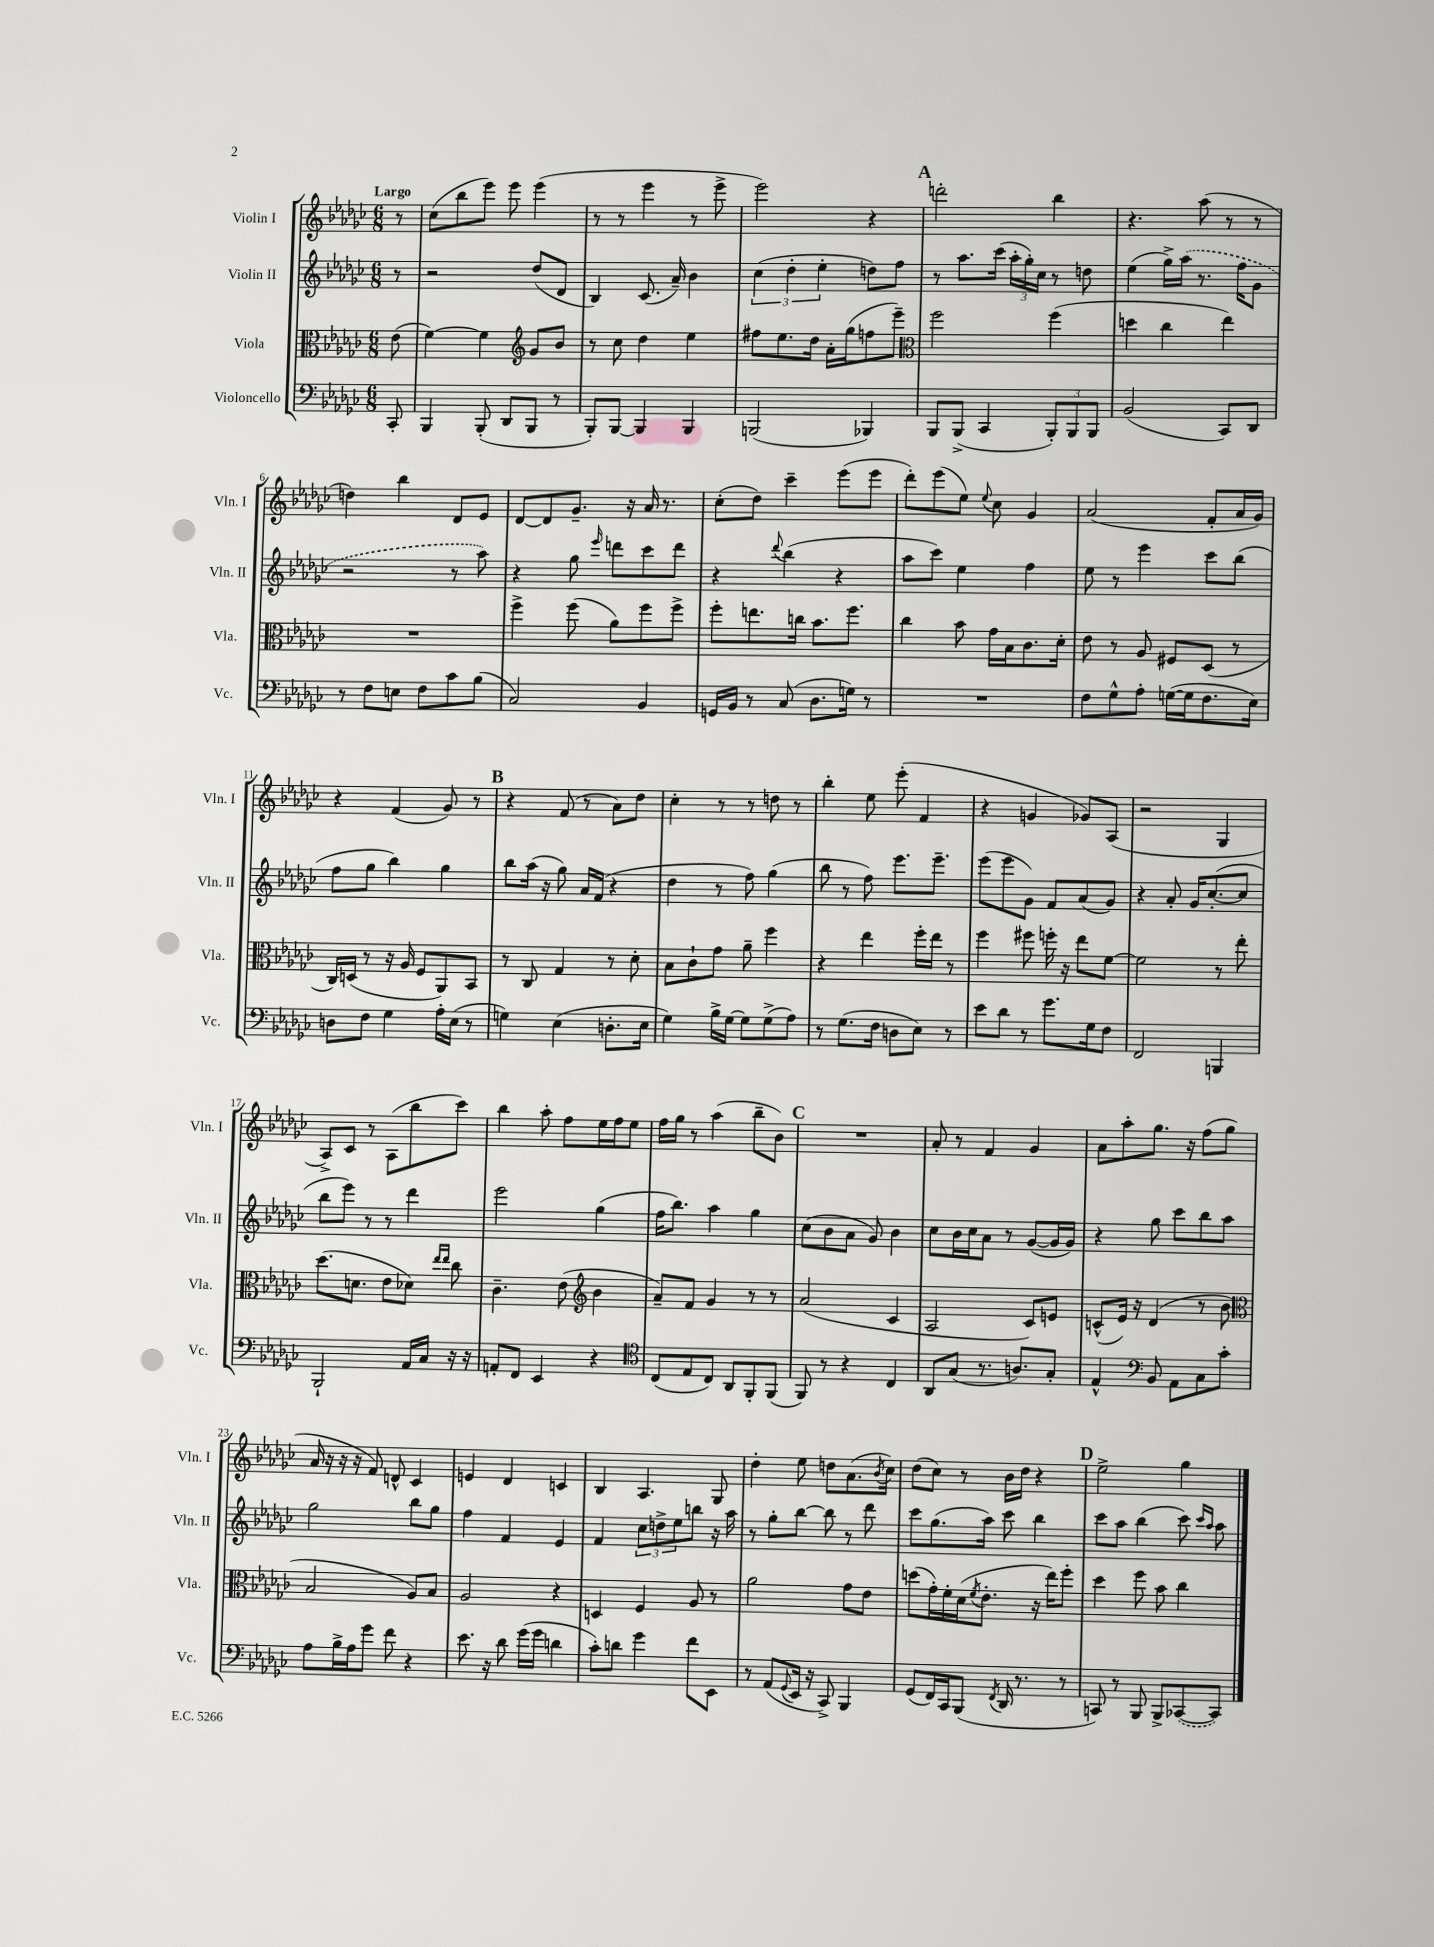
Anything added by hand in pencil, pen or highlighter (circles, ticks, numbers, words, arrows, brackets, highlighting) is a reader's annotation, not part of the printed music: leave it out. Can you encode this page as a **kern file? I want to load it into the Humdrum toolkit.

**kern	**kern	**kern	**kern
*part4	*part3	*part2	*part1
*staff4	*staff3	*staff2	*staff1
*I"Violoncello	*I"Viola	*I"Violin II	*I"Violin I
*I'Vc.	*I'Vla.	*I'Vln. II	*I'Vln. I
*clefF4	*clefC3	*clefG2	*clefG2
*k[b-e-a-d-g-c-]	*k[b-e-a-d-g-c-]	*k[b-e-a-d-g-c-]	*k[b-e-a-d-g-c-]
*M6/8	*M6/8	*M6/8	*M6/8
=	=	=	=
!	!	!	!LO:TX:a:B:t=Largo
8CC-'/	(8e-\	8r	8r
=1	=1	=1	=1
4BBB-/	[4f\)	2r	(8cc-\L
.	.	.	8bb-\
(8BBB-'/	4f\]	.	8eee-\J)
8DD-/L	.	.	8eee-\
*	*clefG2	*	*
8BBB-/J	8g-/L	(8dd-/L	(4eee-\
8r	8b-/J	8d-/J	.
=2	=2	=2	=2
8BBB-'/L)	8r	4B-/)	8r
[8BBB-/J	8cc-\	.	8r
4BBB-/]	4dd-\	(8.c-/	4eee-\
.	.	16a-~/)	.
4BBB-/	4ee-\	4b-\	8r
.	.	.	8eee-^\
=3	=3	=3	=3
(2BBBn/	8ff#X\L	(6cc-\	2eee-\)
.	8.ee-\	.	.
.	.	6dd-'\	.
.	16dd-\Jk	.	.
.	.	6ee-'\	.
.	16a-'\LL	.	.
.	(16gg-\J	.	.
4BBB-X/)	8ffn\	8ddn\L)	4r
.	8eee-~\J)	8ff\J	.
!!LO:REH:place=s1:t=A
=4	=4	=4	=4
*	*clefC3	*	*
8BBB-/L	2ff\	8r	2dddn'\
(8BBB-^/J	.	8.aa-\L	.
4CC-/	.	.	.
.	.	(16ccc-\Jk	.
.	.	24aa-'\LL	.
.	.	24gg-'\)	.
.	.	24cc-\JJ	.
12BBB-'/L)	(4ff\	8r	4bb-\
12BBB-/	.	.	.
.	.	8ddn\	.
12BBB-/J	.	.	.
=5	=5	=5	=5
(2BB-/	4ddn\	(4ee-\	4.r
.	4cc-\	16gg-^\LL)	.
.	.	(16aa-\JJ	.
.	.	8.r	(8aa-\
8CC-/L)	4ee-\)	.	8r
.	.	16ff\KL	.
8DD-/J	.	8g-\J	8r
!!LO:LB:g=z
=6	=6	=6	=6
8r	2.r	2r	4ddn\)
8F\L	.	.	.
8En\J	.	.	4bb-\
8F\L	.	.	.
8c-\	.	8r	8d-/L
(8B-\J	.	8aa-\)	8e-/J
=7	=7	=7	=7
2C-/)	4ff^\	4r	[8d-/L
.	.	.	8d-/]
.	(8ff\	8gg-\	8.g-~/J
.	.	16qqeee-/	.
.	8a-\L)	8dddn\L	.
.	.	.	16r
4BB-/	8ff\	8ccc-\	16a-/
.	.	.	8.r
.	8ff^\J	8ddd\J	.
=8	=8	=8	=8
16GGn/LL	8ff'\L	4r	(8cc-'\L
16BB-/JJ	.	.	.
8r	8.een\	.	8dd-\J)
.	.	8qqddd-/	.
(8C-/	.	(4bb-\	4ccc-~\
.	16ccn\Jk	.	.
8.D-\L	8.b-\L	.	.
.	.	4r	(8eee-\L
16Gn\Jk)	8.ff\J	.	.
8r	.	.	8eee-\J
=9	=9	=9	=9
2.r	4cc-\	8aa-\L	8ddd-'\L)
.	.	8ccc-\J)	(8eee-\
.	8b-\	4ee-\	8ee-\J)
.	.	.	8qqee-/
.	16g-\LL	.	8cc-\
.	16B-\J	.	.
.	8.c-\	4ff\	4g-/
.	16d-'\Jk	.	.
=10	=10	=10	=10
8F\L	8e-\	8ee-\	(2a-/
8G-^^\	8r	8r	.
8A-'\J	8A-/	4eee-\	.
([16Gn\LL	8F#X/L	.	.
16G\J]	.	.	.
8.F\	(8D-/J	8ccc-\L	8f'/L
.	8r	(8bb-\J	16a-/L
16E-\Jk)	.	.	16g-/JJ)
!!LO:LB:g=z
=11	=11	=11	=11
8Dn\L	16C-/LL)	8ff\L	4r
.	(16Dn/JJ	.	.
8F\J	8r	8gg-\J	.
4G-\	16r	4bb-\)	(4f/
.	16A-/	.	.
.	8F/L	.	.
16A-'\LL	8AA-/)	4gg-\	8g-/)
(16E-\JJ	.	.	.
8r	8BB-/J	.	8r
!!LO:REH:place=s1:t=B
=12	=12	=12	=12
4Gn\)	8r	8bb-\L	4r
.	8C-/	(16aa-\Jk	.
.	.	16r	.
(4E-\	4G-/	8gg-\)	(8f/
.	.	16a-/LL	8r
.	.	(16f/JJ	.
8.Dn'\L	8r	4r	8a-\L)
.	8d-'\	.	8dd-\J
16E-\Jk	.	.	.
=13	=13	=13	=13
4G-\)	8B-\L	4dd-\	4cc-'\
.	8c-`\	.	.
16B-^\LL	8g-\J	8r	8r
[16G-\JJ	.	.	.
8G-\L]	8a-~\	8ff\)	8r
(8G-^\	4ff\	(4gg-\	8ddn\
8A-\J)	.	.	8r
=14	=14	=14	=14
8r	4r	8bb-\	4bb-'\
(8.G-\L	.	8r	.
.	4ee-\	8ff\)	8ee-\
16F\Jk	.	.	.
8Dn\L	.	8.eee-\L	(8eee-'\
8E-\J)	16ff'\LL	.	4f/
.	16ee-\JJ	8.eee-~\J	.
8r	8r	.	.
=15	=15	=15	=15
8e-\L	4ff\	(8eee-\L	4r
8d-\J	.	8eee-\	.
8r	8ff#X\	8g-\J)	4gn/
8.g-\L	16ffn'\	8f/L	.
.	16r	.	.
.	8ee-\L	(8a-/	8g-X/L)
16G-\k	.	.	.
8F\J	[8f\J	8g-/J)	(8A-/J
=16	=16	=16	=16
2FF/	2f\]	4r	2r
.	.	8a-'/	.
.	.	16g-/KL	.
.	.	([8.cc-'/	.
4BBBn/	8r	.	4G-/
.	8ee-'\	8cc-/J]	.
!!LO:LB:g=z
=17	=17	=17	=17
2BBB-`/	(8.dd-\L	8bb-\L	8A-^/L)
.	.	8eee-\J)	8c-/J
.	8.dn\J	.	.
.	.	8r	8r
.	8e-\L	8r	(8A-\L
16AA-/LL	8d-X\J)	4ddd-\	8bb-\
16C-/JJ	.	.	.
.	16qqee-/LL	.	.
.	16qqee-/JJ	.	.
16r	8cc-\	.	8ccc-\J)
16r	.	.	.
=18	=18	=18	=18
8AAn'/L	4.c-~\	2eee-\	4bb-\
8FF/J	.	.	.
4EE-/	.	.	8aa-'\
.	(8e-\	.	8ff\L
*	*clefG2	*	*
4r	4b-\	(4gg-\	16ee-\L
.	.	.	16ff\J
.	.	.	8ee-\J
=19	=19	=19	=19
*clefC4	*	*	*
(8C-/L	8a-~/L)	16ff\KL	16ff\LL
.	.	8.bb-\J)	16gg-\JJ
8E-/	8f/J	.	8r
8C-/J)	4g-/	4aa-\	(4aa-\
8AA-/L	.	.	.
8FF'/	8r	4gg-\	8bb-~\L
(8FF/J	8r	.	8b-\J)
!!LO:REH:place=s1:t=C
=20	=20	=20	=20
8FF/)	(2a-/	(8cc-\L	2.r
8r	.	8b-\	.
4r	.	8a-\J	.
.	.	8g-/)	.
4C-/	4c-/	4b-\	.
=21	=21	=21	=21
8AA-/L	2A-/	8cc-\L	8a-'/
(8G-/J	.	16b-\L	8r
.	.	16cc-\J	.
8.r	.	8a-\J	4f/
.	.	8r	.
8.An/L)	.	.	.
.	8c-/L)	([8g-/L	4g-/
8G-'/J	8en/J	16g-/L]	.
.	.	16g-/JJ)	.
=22	=22	=22	=22
4E-^^/	(8cn^^/L	4r	8a-\L
.	16e-/Jk)	.	8aa-'\
.	16r	.	.
*clefF4	*	*	*
8BB-/	(4d-/	8gg-\	8.gg-\J
8AA-\L	.	8ccc-\L	.
.	.	.	16r
8C-\	8r	8bb-\	(8ff\L
8c-'\J	8b-\	8aa-\J	8gg-\J
!!LO:LB:g=z
=23	=23	=23	=23
*	*clefC3	*	*
8A-\L	2B-/	2gg-\	16a-/
.	.	.	16r
16B-^\L	.	.	16r
16A-\J	.	.	16r
8g-\J	.	.	8f/)
8f\	.	.	8dn^^/
4r	8A-/L)	8bb-\L	4c-/
.	8B-/J	8gg-\J	.
=24	=24	=24	=24
8.e-\	2A-/	4ff\	4en/
16r	.	.	.
8d-\	.	4f/	4d-/
(16g-\LL	.	.	.
16g-\JJ	.	.	.
4dn\	4r	4e-/	4cn/
=25	=25	=25	=25
8c-'\L)	4Dn/	4f/	4B-/
8dn\J	.	.	.
4g-\	4F/	12cc-\L	4.A-/
.	.	12ddn^\	.
.	.	12ee-\	.
8f\L	8A-/	8bbn\J	.
8EE-\J	8r	16r	8G-/
.	.	16aa-\	.
=26	=26	=26	=26
8r	2a-\	8r	4dd-'\
(8AA-/L	.	8gg-'\L	.
8qqGG-/	.	.	.
16EE-/Jk	.	[8bb-\J	8ee-\
16r	.	.	.
8CC-^/)	.	8bb-\]	8ddn\L
4BBB-/	8g-\L	8r	(8.a-\
.	8e-\J	8ddd-\	.
.	.	.	8qb-/
.	.	.	16cc-\Jk)
=27	=27	=27	=27
(8GG-/L	(8ddn\L	8ccc-\L	(8dd-\L
16FF/L)	16g-'\L)	(8.gg-\	8cc-\J)
16CC-/J	16f'\	.	.
(8BBB-/J	(16d-\J	.	8r
.	8qf/	.	.
.	8.e-'\J	16aa-\Jk)	.
8qFF/	.	.	.
16DD-/	.	8ccc-\	16b-\LL
8.r	.	.	16dd-\JJ
.	16r	4bb-\	4r
.	16ee-\KL)	.	.
8r	8ff'\J	.	.
!!LO:REH:place=s1:t=D
=28	=28	=28	=28
8CCn/)	4dd-\	8ccc-\L	2ee-^\
8r	.	8aa-\J	.
8BBB-/	8ff\	(4bb-\	.
8BBB-^/L	8b-\	.	.
([8CC-X/	4cc-\	8ccc-\)	4gg-\
.	.	16qqccc-/LL	.
.	.	16qqaa-/JJ	.
8CC-/J])	.	8aa-\	.
==	==	==	==
*-	*-	*-	*-
